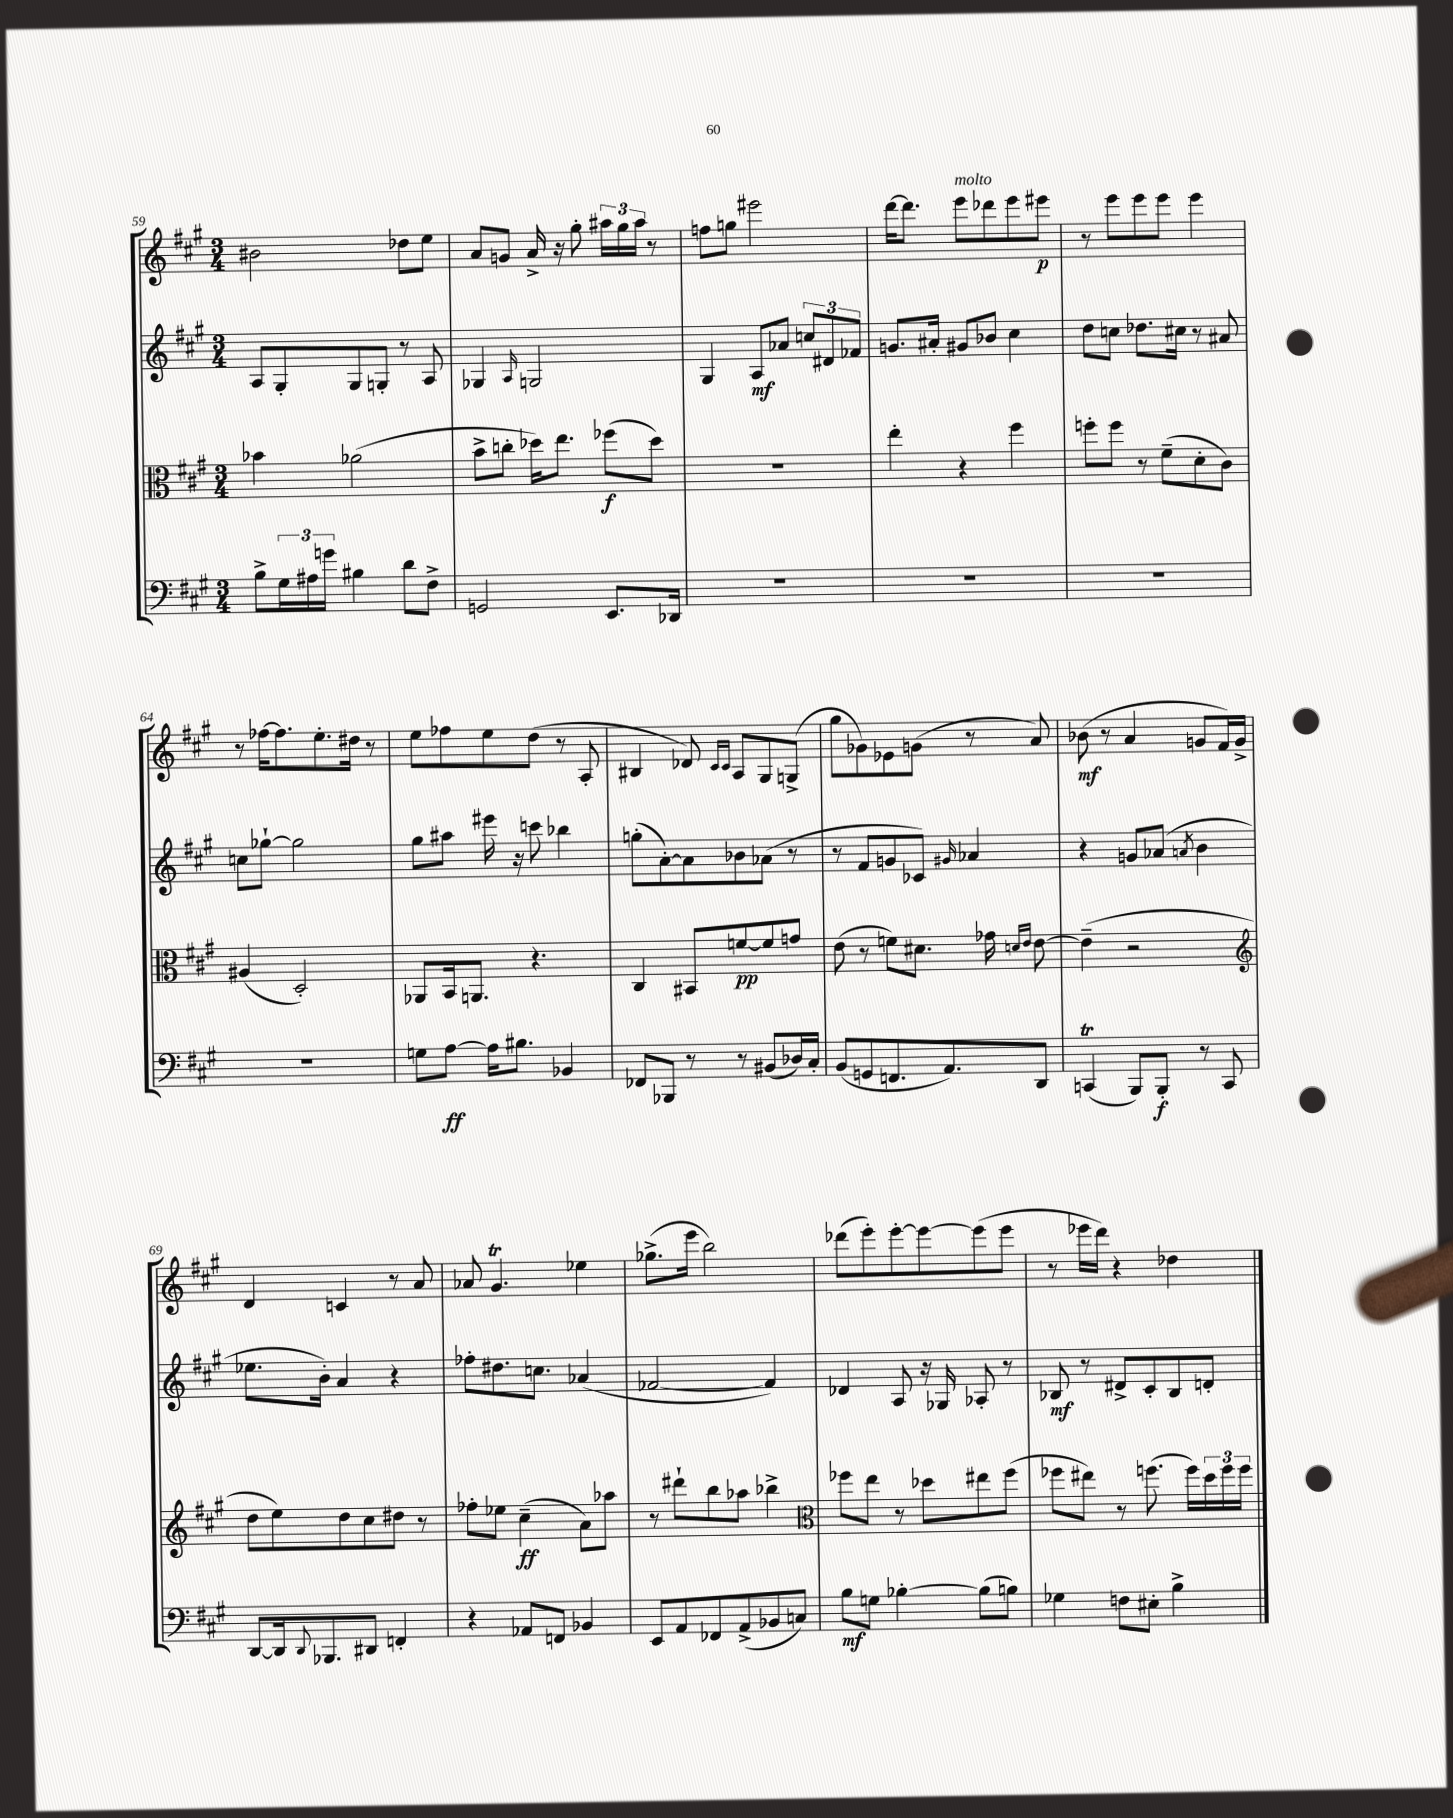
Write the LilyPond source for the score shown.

<<
\new StaffGroup <<
\new Staff = "s0" {
    \clef treble \key a \major \numericTimeSignature \time 3/4
    bis'2 des''8 e''8 |
    a'8 g'8 a'16-> r16 gis''8-. \tuplet 3/2 { ais''16 gis''16 ais''16 } r8 |
    f''8 g''8 eis'''2 |
    d'''16~ d'''8. e'''8^\markup { \italic "molto" } des'''8 e'''8 eis'''8\p |
    r8 e'''8 e'''8 e'''8 e'''4 |
    r8 fes''16~ fes''8. e''8.-. dis''16 r8 |
    e''8 fes''8 e''8 d''8( r8 a8-. |
    bis4 des'8) \grace { cis'16 cis'16 } a8 gis8 g8->( |
    gis''8 ges'8) ees'8 g'8( r8 a'8) |
    bes'8\mf( r8 a'4 g'8 fis'16) g'16-> |
    d'4 c'4 r8 a'8 |
    aes'8 gis'4.\trill ees''4 |
    ges''8.->( e'''16 b''2) |
    des'''8( e'''8-.) e'''8~-. e'''8~ e'''8( e'''8 |
    r8 ees'''16 d'''16) r4 des''4 \bar "|." |
}
\new Staff = "s1" {
    \clef treble \key a \major \numericTimeSignature \time 3/4
    a8 gis8-. gis8 g8-. r8 a8 |
    ges4 \grace { a16 } g2 |
    gis4 a8\mf aes'8 \tuplet 3/2 { c''8 dis'8 fes'8 } |
    g'8. ais'16-. gis'8 bes'8 cis''4 |
    d''8 c''8 des''8. cis''16 r8 ais'8 |
    c''8 ges''8~-! ges''2 |
    gis''8 ais''8 eis'''16 r16 c'''8 bes''4 |
    g''8-.( a'8~-.) a'8 bes'8 aes'8( r8 |
    r8 fis'8 g'8 ces'8) \grace { gis'16 } aes'4 |
    r4 g'8 aes'8( \acciaccatura { a'8 } b'4 |
    ees''8. b'16-.) a'4 r4 |
    fes''8-. dis''8. c''8. aes'4( |
    fes'2~ fes'4) |
    des'4 a8 r16 ges16 aes8-. r8 |
    bes8\mf r8 dis'8-> cis'8-. bes8 d'8-. \bar "|." |
}
\new Staff = "s2" {
    \clef alto \key a \major \numericTimeSignature \time 3/4
    bes'4 aes'2( |
    b'8-> c''8-. des''16) e''8. fes''8\f( des''8) |
    R2. |
    e''4-. r4 fis''4 |
    f''8-. f''8 r8 fis'8--( d'8-. cis'8) |
    ais4( d2-.) |
    aes,8 b,16 a,8. r4. |
    cis4 bis,8 f'8~\pp f'8 g'8 |
    e'8( r8 f'8) dis'8. ges'16 \grace { d'16 e'16 } e'8~ |
    e'4--( r2 |
    \clef treble d''8 e''8) d''8 cis''8 dis''8 r8 |
    fes''8-. ees''8 cis''4--\ff( a'8) aes''8 |
    r8 dis'''8-! b''8 aes''8 bes''4-> |
    \clef alto fes''8 e''8 r8 des''8 eis''8 fes''8( |
    fes''8 eis''8) r8 f''8.( f''16) \tuplet 3/2 { d''16 f''16 f''16 } \bar "|." |
}
\new Staff = "s3" {
    \clef bass \key a \major \numericTimeSignature \time 3/4
    b8-> \tuplet 3/2 { gis16 ais16 g'16 } bis4 d'8 fis8-> |
    g,2 e,8. des,16 |
    R2. |
    R2. |
    R2. |
    R2. |
    g8 a8~\ff a16 bis8. bes,4 |
    fes,8 bes,,8 r8 r8 bis,8( des16) cis16-. |
    b,8( g,8 f,8. a,8.) d,8 |
    c,4\trill( b,,8) b,,8-.\f r8 c,8 |
    d,8~ d,16 \appoggiatura { d,8 } bes,,8. dis,8 f,4-. |
    r4 aes,8 f,8 bes,4 |
    e,8 a,8 fes,8 a,8->( bes,8 c8) |
    b8\mf g8 bes4~-. bes8( b8) |
    ges4 f8 eis8-. b4-> \bar "|." |
}
>>
>>
\layout { \context { \Score currentBarNumber = #59 } }
